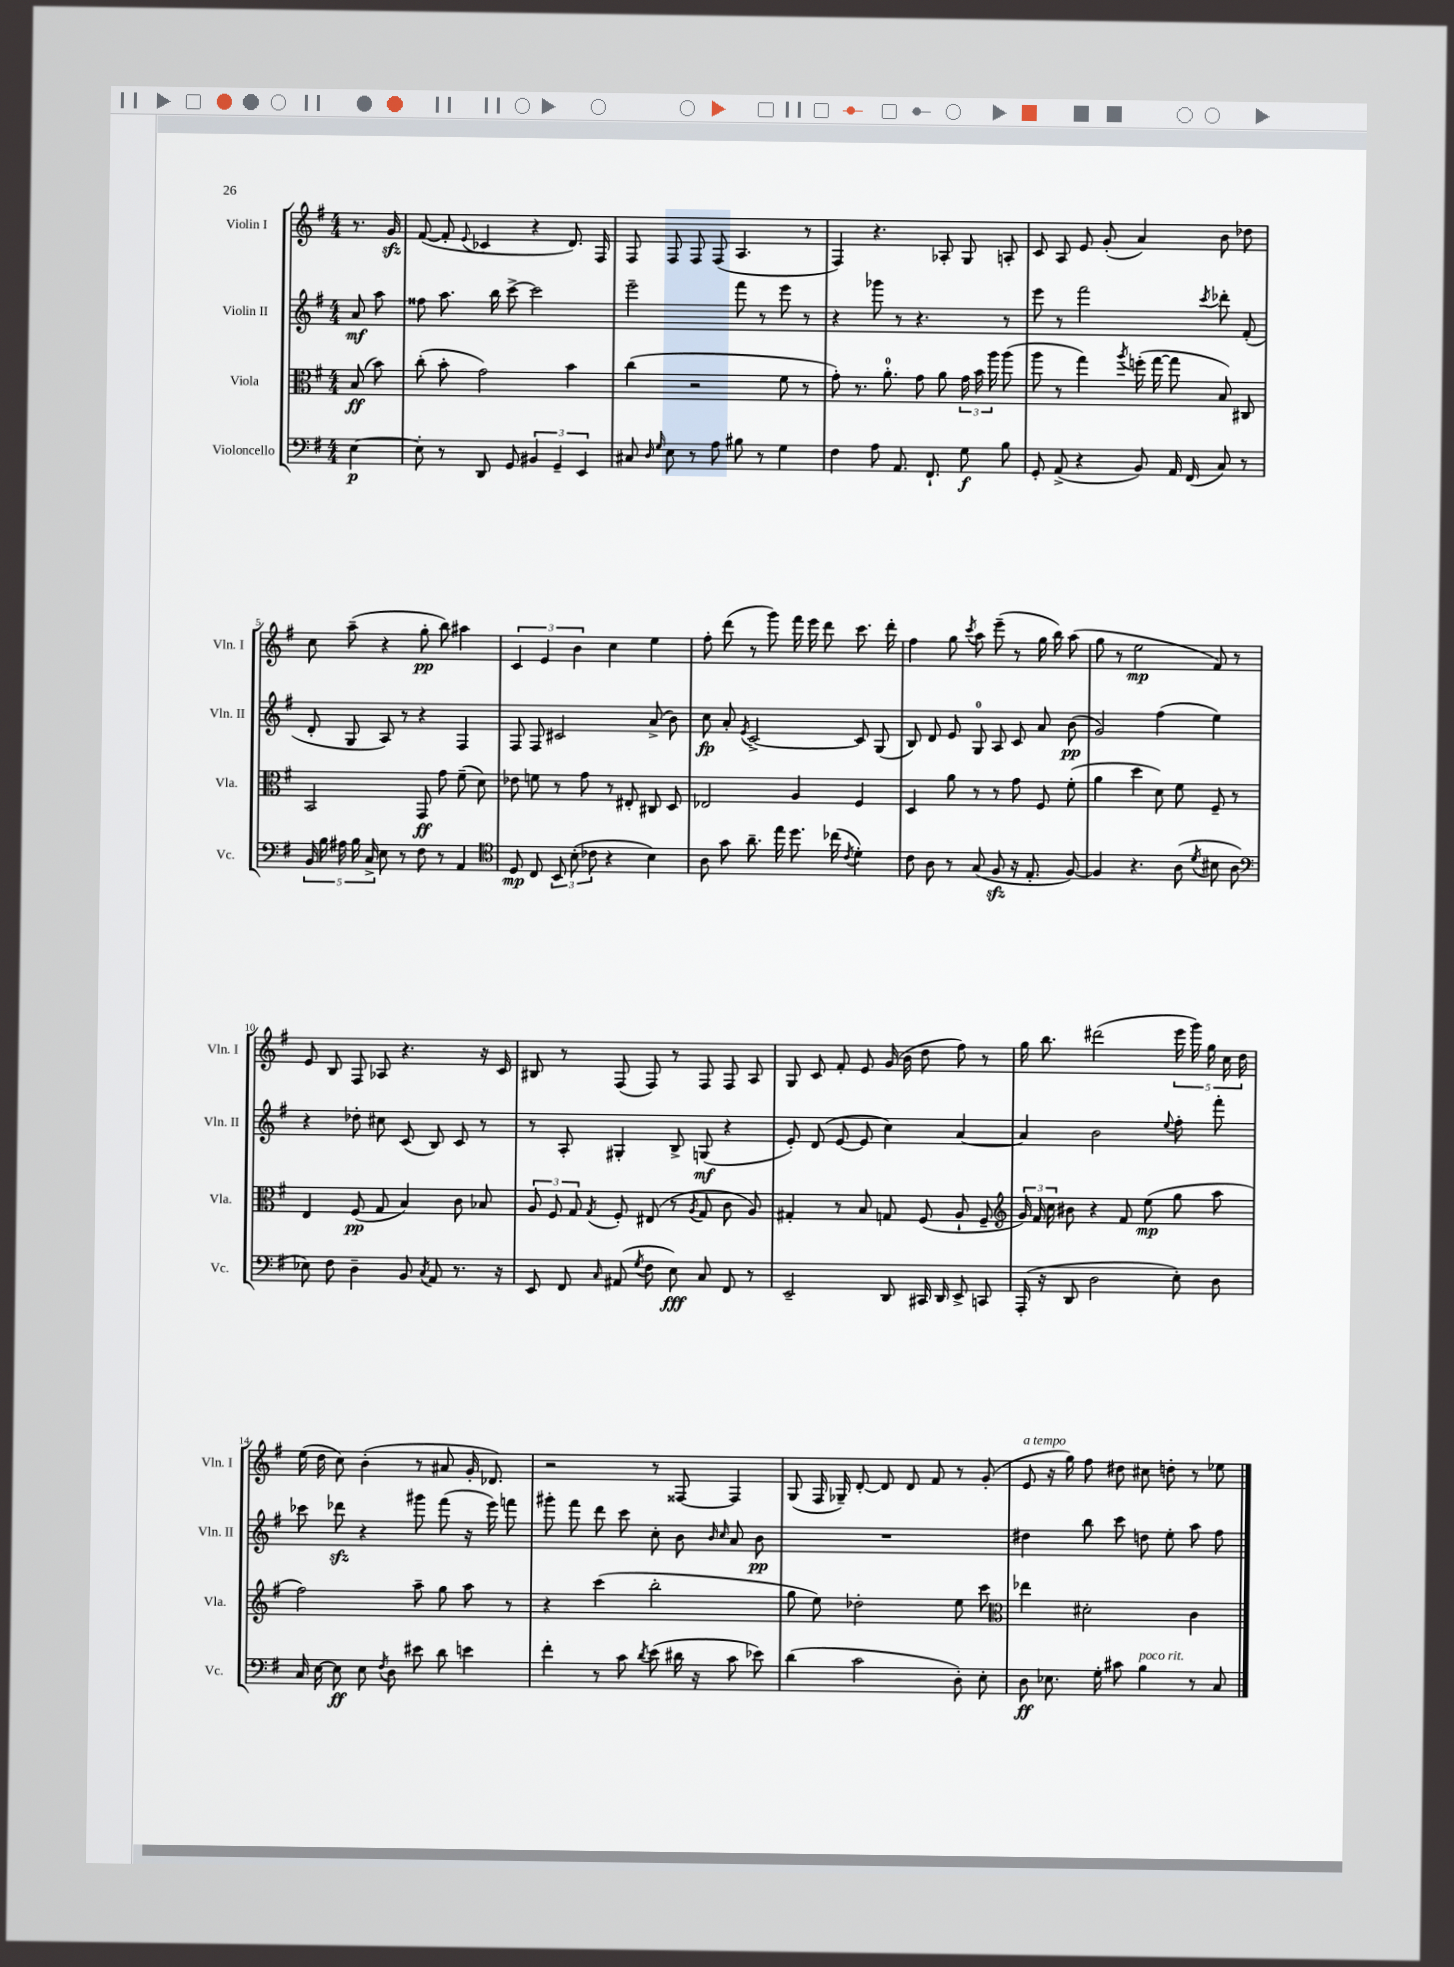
<<
\new StaffGroup <<
\new Staff = "s0" \with { instrumentName = "Violin I" shortInstrumentName = "Vln. I" } {
    \clef treble \key g \major \numericTimeSignature \time 4/4 \partial 4
    \autoBeamOff r8. g'16\sfz |
    fis'8~( fis'8-. \appoggiatura { e'8 } ces'4 r4 d'8.) fis16 |
    fis8 fis8 fis8 fis8( a4. r8 |
    fis4) r4. aes8-. g8 a8-. |
    c'8 a8 e'8 g'8-.( a'4) b'8 des''8 |
    c''8 a''8--( r4 g''8-.\pp b''8) ais''4 |
    \tuplet 3/2 { c'4 e'4 b'4 } c''4 e''4 |
    fis''8-. d'''8( r8 g'''8) fis'''16 e'''16 d'''8 c'''8. d'''16-. |
    fis''4 g''8 \acciaccatura { c'''8 } a''8 e'''8--( r8 g''16 b''16) a''8( |
    g''8 r8 e''2\mp fis'8) r8 |
    e'8 b8 fis8 aes8 r4. r16 c'16 |
    bis8 r8 fis8( fis8) r8 fis8 fis8 a8 |
    g8 c'8 fis'8-. e'8 g'16( b'16 d''8 fis''8) r8 |
    g''16 b''8. dis'''2( \tuplet 5/4 { e'''16 g'''16) g''16 c''16 d''16 } |
    e''16( d''16 c''8) b'4-.( r8 ais'8 g'16-. des'8.) |
    r2 r8 fisis8~ fisis4 |
    g8( fis16 ges16--) d'8~-. d'8 d'8 fis'8 r8 g'8-.( |
    e'8^\markup { \italic "a tempo" } r16 g''16) fis''8 dis''8 cis''8 d''8-. r8 ees''8 \bar "|." |
}
\new Staff = "s1" \with { instrumentName = "Violin II" shortInstrumentName = "Vln. II" } {
    \clef treble \key g \major \numericTimeSignature \time 4/4 \partial 4
    \autoBeamOff a'8\mf a''8 |
    fisis''8 a''8. b''16 c'''8~-> c'''2 |
    e'''2-- fis'''8 r8 e'''8 r8 |
    r4 ges'''8 r8 r4. r8 |
    e'''8 r8 fis'''2 \acciaccatura { c'''8 } des'''8-. fis'8-.( |
    d'8-. g8 a8) r8 r4 fis4 |
    fis8 fis8 cis'2 a'8->( b'8) |
    c''8\fp a'8-. \acciaccatura { e'8 } c'2~-> c'8 g8( |
    b8) d'8 e'8 g8-0 a8 c'8 a'8 b'8\pp( |
    g'2) fis''4( e''4) |
    r4 des''8-. cis''8 c'8( b8) c'8 r8 |
    r8 a8-. gis4-. b8-> g8\mf( r4 |
    e'8-.) d'8( e'8~ e'8 c''4) a'4~ |
    a'4 b'2 \appoggiatura { e''8 } fis''8-. fis'''8-. |
    ces'''8 des'''8\sfz r4 gis'''8 fis'''8( r16 e'''16) f'''8 |
    gis'''8-. fis'''8 d'''8 c'''8 c''8-. b'8 \grace { b'16 c''16 } a'8 b'8\pp |
    R1 |
    dis''4 b''8 c'''8 d''8 e''8-. a''8 fis''8 \bar "|." |
}
\new Staff = "s2" \with { instrumentName = "Viola" shortInstrumentName = "Vla." } {
    \clef alto \key g \major \numericTimeSignature \time 4/4 \partial 4
    \autoBeamOff b8\ff( b'8) |
    c''8-.( b'8-. g'2) b'4 |
    c''4( r2 fis'8 r8 |
    g'8-.) r8. a'8.-0-. g'8 a'8 \tuplet 3/2 { g'16 b'16 a''16 } a''8( |
    a''8 r8 g''4) \acciaccatura { a''8 } f''16-.( g''16~ g''8 b8) cis8 |
    b,2 g,8\ff g'8 fis'8--( d'8) |
    ees'8 f'8 r8 g'8 r8 eis8-. cis8 d8 |
    ees2 a4 fis4 |
    d4 a'8 r8 r8 g'8 fis8 fis'8-.( |
    a'4 d''4 d'8) fis'8 fis8-- r8 |
    e4 fis8\pp( g8 b4) c'8 bes8 |
    \tuplet 3/2 { a8 fis8 g8 } \acciaccatura { g8 } fis8-. eis8( r8 \acciaccatura { a8 } g8 c'8 a8) |
    gis4-. r8 b8 g8 fis8( a8-! fis8-- |
    \clef treble \tuplet 3/2 { g'16) fis'16 c''16 } bis'8 r4 fis'8 e''8\mp( g''8 a''8 |
    fis''2) a''8-- g''8 a''8 r8 |
    r4 c'''4( b''2-. |
    g''8 e''8) des''2-. e''8 c'''8 |
    \clef alto ees''4 dis'2-. c'4 \bar "|." |
}
\new Staff = "s3" \with { instrumentName = "Violoncello" shortInstrumentName = "Vc." } {
    \clef bass \key g \major \numericTimeSignature \time 4/4 \partial 4
    \autoBeamOff e4~\p |
    e8-. r8 d,8 g,8 \tuplet 3/2 { bis,4 g,4-- e,4 } |
    cis8 \grace { d16 g16 } e8 r8 a8 bis8 r8 g4 |
    fis4 a8 a,8. fis,8.-! g8\f b8 |
    g,8-. a,8->( r4 b,8) a,16 fis,16( c8) r8 |
    \tuplet 5/4 { b,16 b16 ais16 b16 c16-> } e8 r8 fis8 r8 a,4 |
    \clef tenor d8\mp c8 \tuplet 3/2 { b,8 b8-.( ces'8 } r4 b4) |
    a8 g'8 a'8.-- e''16 d''8. ces''16( \acciaccatura { c'8 } d'4-.) |
    c'8 a8 r8 g8( fis8\sfz r16 e8.-. fis8~) |
    fis4 r4. a8( \acciaccatura { d'8 } bis8 a8 |
    \clef bass ees8) fis8 d4-- b,8 \acciaccatura { c8 } a,8 r8. r16 |
    e,8 fis,8 \grace { c16 } ais,8( \acciaccatura { g8 } fis8 e8\fff) c8 fis,8 r8 |
    e,2-- d,8 cis,16 d,16 e,8-> c,8 |
    a,,16-.( r16 d,8 d2 e8-.) d8 |
    c16 e16~ e8\ff e8 \acciaccatura { fis8 } d8 eis'8 d'8 e'4 |
    fis'4-. r8 c'8 \acciaccatura { d'8 } e'8( dis'16 r16 c'8 ees'8) |
    d'4( c'2 d8-.) e8-. |
    d8\ff ees8. g16-. cis'8 b4^\markup { \italic "poco rit." } r8 c8 \bar "|." |
}
>>
>>
